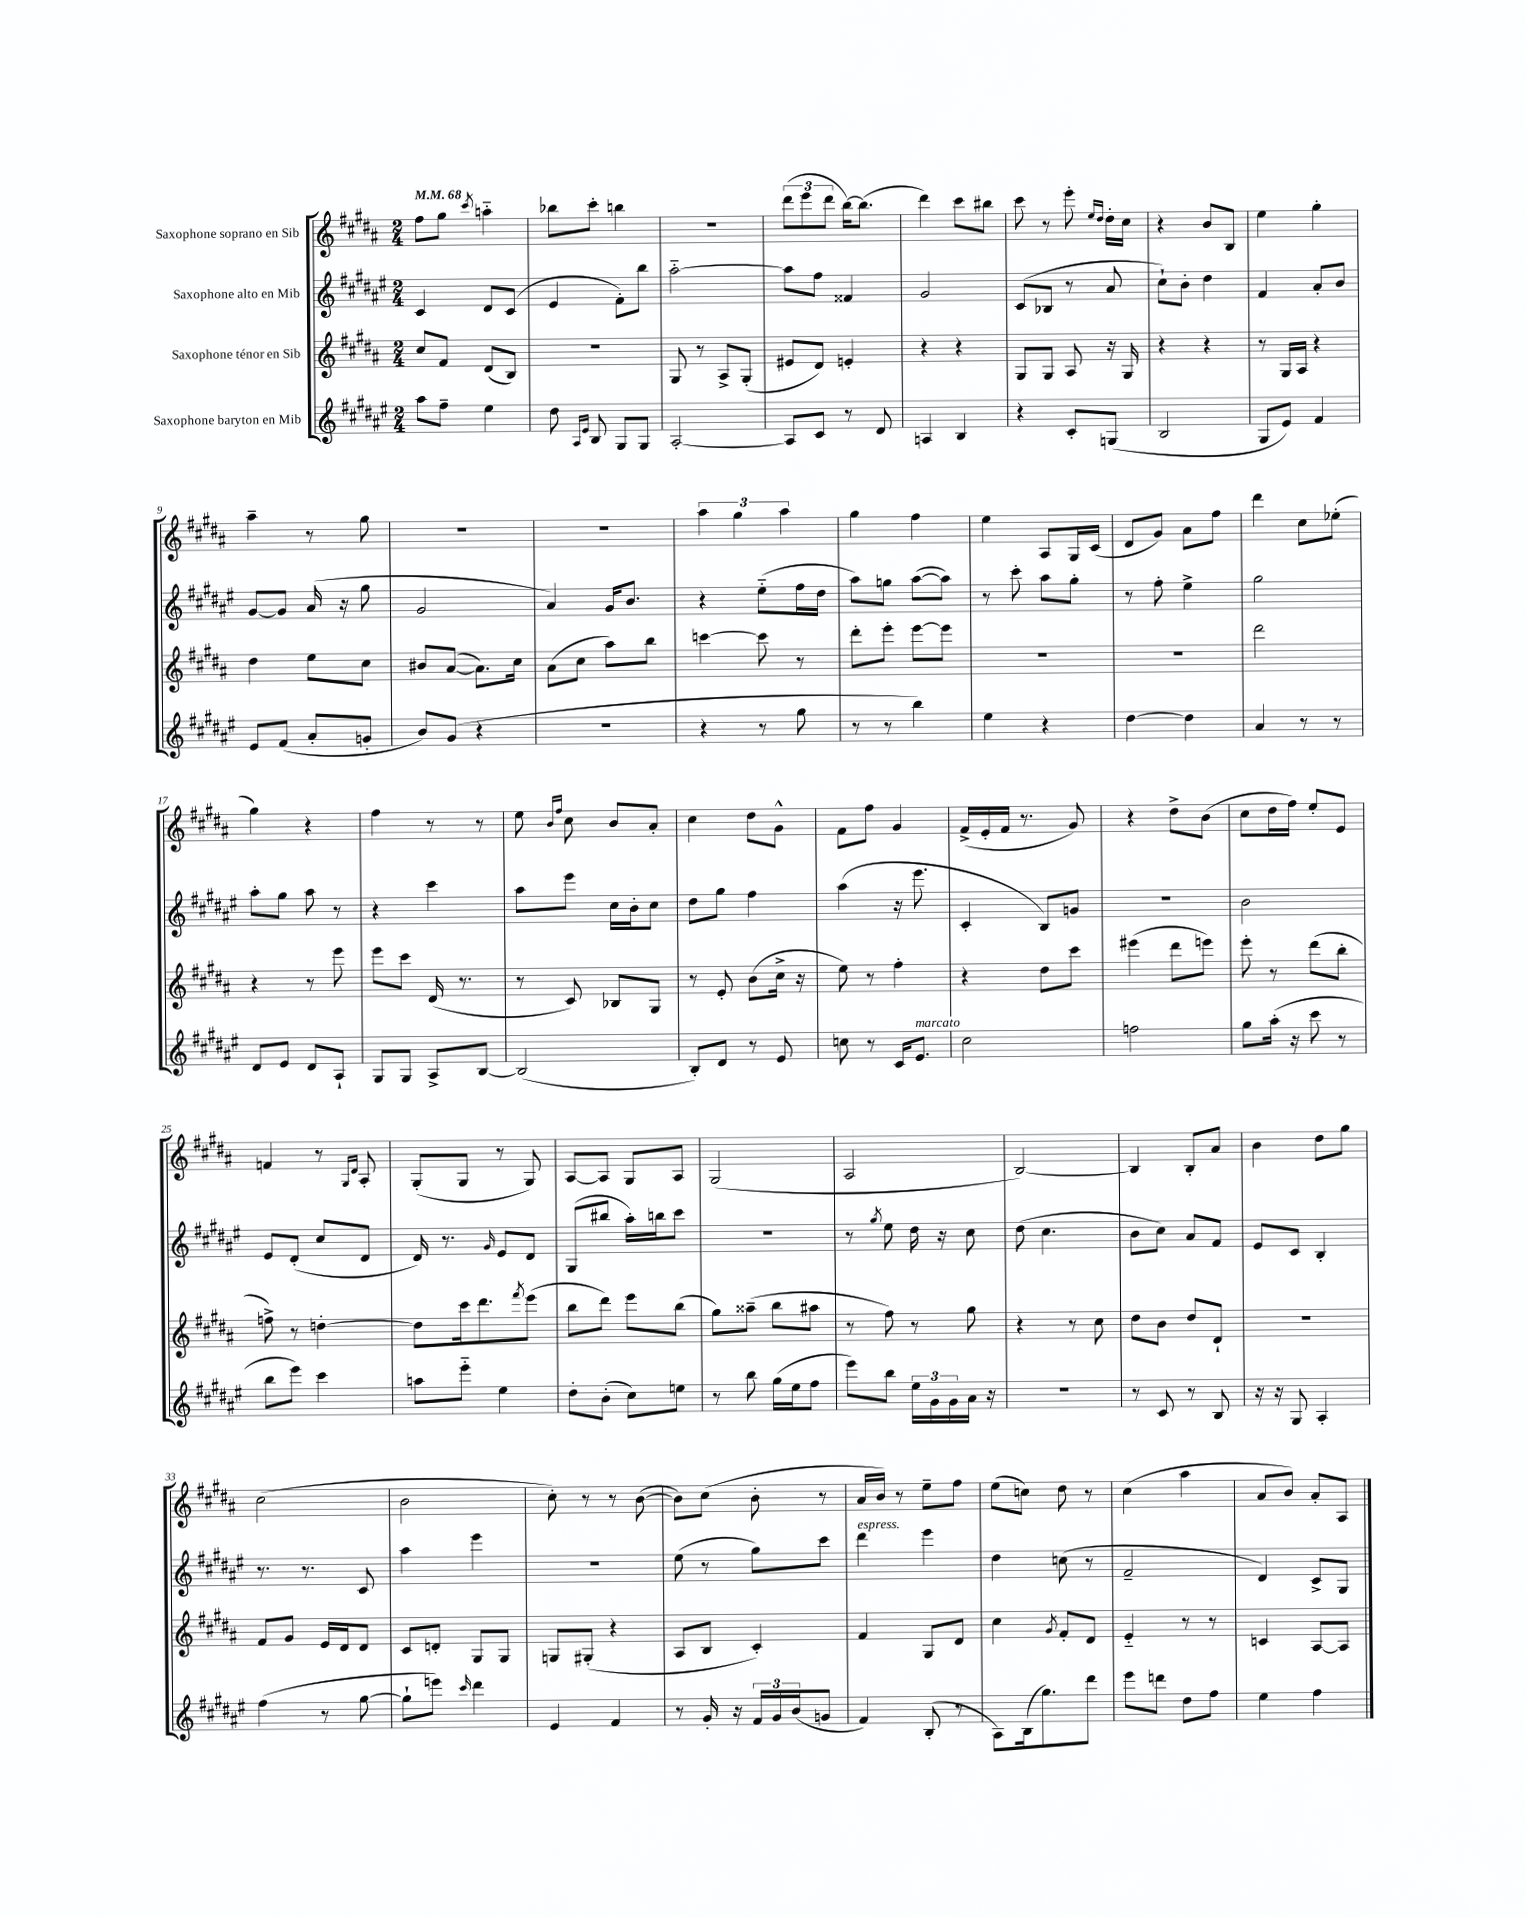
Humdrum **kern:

**kern	**kern	**kern	**kern
*part4	*part3	*part2	*part1
*staff4	*staff3	*staff2	*staff1
*I"Saxophone baryton en Mib	*I"Saxophone ténor en Sib	*I"Saxophone alto en Mib	*I"Saxophone soprano en Sib
*clefG2	*clefG2	*clefG2	*clefG2
*k[f#c#g#d#a#e#]	*k[f#c#g#d#a#]	*k[f#c#g#d#a#e#]	*k[f#c#g#d#a#]
*M2/4	*M2/4	*M2/4	*M2/4
*MM68	*MM68	*MM68	*MM68
=1	=1	=1	=1
8aa#\L	8cc#/L	4c#/	8ff#\L
8ff#~\J	8f#/J	.	8gg#\J
.	.	.	8qccc#/
4ee#\	(8d#/L	8d#/L	4aan\
.	8B/J)	(8c#/J	.
=2	=2	=2	=2
8dd#\	2r	4e#/	8bb-X\L
16qqA#/LL	.	.	.
16qqe#/JJ	.	.	.
8B/	.	.	8ccc#'\J
8G#/L	.	8f#'\L)	4bbn\
8G#/J	.	8bb\J	.
=3	=3	=3	=3
[2A#'/	8G#/	[2aa#\	2r
.	8r	.	.
.	8A#^/L	.	.
.	(8G#'/J	.	.
=4	=4	=4	=4
8A#/L]	8e#X/L	8aa#\L]	(12ddd#\L
.	.	.	12eee\
8c#/J	8d#/J)	8ff#\J	.
.	.	.	12ddd#\J
8r	4en'/	4f##X/	[16bb\KL)
.	.	.	(8.bb\J]
8d#/	.	.	.
=5	=5	=5	=5
4An/	4r	2g#/	4ddd#\)
4B/	4r	.	8ccc#\L
.	.	.	8bb#X\J
=6	=6	=6	=6
4r	8G#/L	(8c#/L	8ccc#\
.	8G#/J	8B-X/J	8r
8c#'/L	8A#/	8r	8eee'\
.	.	.	16qqee/LL
.	.	.	16qqdd#/JJ
(8Gn/J	16r	8a#/	16dd#'\LL
.	16G#/	.	16cc#\JJ
=7	=7	=7	=7
2B/	4r	8cc#`\L)	4r
.	.	8b'\J	.
.	4r	4dd#\	8b/L
.	.	.	8B/J
=8	=8	=8	=8
8G#/L	8r	4f#/	4ee\
8e#/J)	16G#/LL	.	.
.	16A#/JJ	.	.
4f#/	4r	8a#'/L	4gg#'\
.	.	8b/J	.
!!LO:LB:g=z
=9	=9	=9	=9
8e#/L	4dd#\	[8g#/L	4aa#~\
(8f#/J	.	8g#/J]	.
8a#'/L	8ee\L	(16a#/	8r
.	.	16r	.
8gn'/J	8cc#\J	8gg#\	8gg#\
=10	=10	=10	=10
8b/L)	8b#X/L	2g#/	2r
(8g#/J	([8a#/J	.	.
4r	8.a#\L])	.	.
.	16cc#\Jk	.	.
=11	=11	=11	=11
2r	(8a#\L	4a#/)	2r
.	8cc#\J	.	.
.	8aa#\L)	16g#/KL	.
.	.	8.b/J	.
.	8bb\J	.	.
=12	=12	=12	=12
4r	[4cccn\	4r	6aa#\
.	.	.	6gg#\
8r	8ccc\]	(8ee#\L	.
.	.	.	6aa#\
8gg#\	8r	16ff#\L	.
.	.	16dd#\JJ	.
=13	=13	=13	=13
8r	8ddd#'\L	8aa#\L)	4gg#\
8r	8eee'\J	8ggn\J	.
4bb\)	[8eee\L	([8aa#\L	4ff#\
.	8eee\J]	8aa#\J])	.
=14	=14	=14	=14
4ee#\	2r	8r	4ee\
.	.	8ccc#'\	.
4r	.	8aa#\L	8A#/L
.	.	8gg#'\J	16G#/L
.	.	.	(16c#/JJ
=15	=15	=15	=15
[4dd#\	2r	8r	8d#/L
.	.	8ff#'\	8g#/J)
4dd#\]	.	4ee#^\	8a#\L
.	.	.	8ff#\J
=16	=16	=16	=16
4a#/	2ddd#\	2gg#\	4ddd#\
8r	.	.	8cc#\L
8r	.	.	(8ee-X'\J
!!LO:LB:g=z
=17	=17	=17	=17
8d#/L	4r	8aa#'\L	4gg#\)
8e#/J	.	8gg#\J	.
8d#/L	8r	8aa#\	4r
8A#`/J	8eee\	8r	.
=18	=18	=18	=18
8G#/L	8eee\L	4r	4ff#\
8G#/J	8ccc#\J	.	.
8A#^/L	(16d#/	4ccc#\	8r
.	8.r	.	.
[8B/J	.	.	8r
=19	=19	=19	=19
(2B/]	8r	8aa#\L	8ee\
.	.	.	16qqb/LL
.	.	.	16qqff#/JJ
.	8c#/)	8eee#\J	8cc#\
.	8B-X/L	16cc#\LL	8b/L
.	.	16b'\J	.
.	8G#/J	8cc#\J	8a#'/J
=20	=20	=20	=20
8B'/L)	8r	8dd#\L	4cc#\
8d#/J	8e'/	8gg#\J	.
8r	(8b\L	4ff#\	8dd#\L
8e#/	16cc#^\Jk	.	8g#^^\J
.	16r	.	.
=21	=21	=21	=21
8ccn\	8ee\)	(4aa#\	8f#\L
8r	8r	.	8ff#\J
16c#/KL	4ff#'\	16r	4g#/
!LO:TX:a:i:t=marcato	!	!	!
8.e#/J	.	8.eee#\	.
=22	=22	=22	=22
2cc#\	4r	4c#'/	(16f#^/LL
.	.	.	16e'/
.	.	.	16f#/JJ
.	.	.	8.r
.	8dd#\L	8B/L)	.
.	8ccc#\J	8gn/J	8g#/)
=23	=23	=23	=23
2ffn\	(4eee#X\	2r	4r
.	8ddd#\L	.	8dd#^\L
.	8eeen\J)	.	(8b\J
=24	=24	=24	=24
8gg#\L	8eee'\	2b\	8cc#\L
(16aa#'\Jk	8r	.	16dd#\L
16r	.	.	16ff#\JJ)
8ccc#\	(8ddd#\L	.	8ee'/L
8r	8bb'\J	.	8e/J
!!LO:LB:g=z
=25	=25	=25	=25
8bb\L	8ffn^\)	8e#/L	4fn/
8eee#\J)	8r	(8d#'/J	.
4ccc#\	[4ddn'\	8cc#/L	8r
.	.	.	16qqG#/LL
.	.	.	16qqd#/JJ
.	.	8d#/J	8A#'/
=26	=26	=26	=26
8aan\L	8dd\L]	16d#/)	(8G#'/L
.	.	8.r	.
8eee#\J	16ccc#\k	.	8G#/J
.	8.ddd#\	.	.
.	.	16qqg#/	.
4ee#\	.	8e#/L	8r
.	8qfff#/	.	.
.	(8eee\J	8d#/J	8G#/)
=27	=27	=27	=27
8dd#'\L	8bb\L	(8G#/L	[8A#/L
(8b'\J	8ddd#\J)	8bb#X/J	8A#/J]
8cc#\L)	8eee\L	16aa#'\LL)	8G#/L
.	.	16bbn\J	.
8een\J	(8bb\J	8ccc#\J	8A#/J
=28	=28	=28	=28
8r	8gg#\L)	2r	(2G#/
8bb\	(8aa##X~\J	.	.
(16gg#\LL	8bb\L	.	.
16ee#\J	.	.	.
8ff#\J	8aa#X\J	.	.
=29	=29	=29	=29
8eee#\L)	8r	8r	2A#/
.	.	8qgg#/	.
8bb\J	8ff#\)	8ee#\	.
24ee#\LL	8r	16dd#\	.
24g#\	.	.	.
.	.	16r	.
24g#\	.	.	.
16a#\JJ	8gg#\	8cc#\	.
16r	.	.	.
=30	=30	=30	=30
2r	4r	(8dd#\	[2B/)
.	.	4.cc#\	.
.	8r	.	.
.	8cc#\	.	.
=31	=31	=31	=31
8r	8dd#\L	8b\L	4B/]
8c#/	8b\J	8cc#\J)	.
8r	8dd#/L	8a#/L	8B'/L
8B/	8d#`/J	8f#/J	8a#/J
=32	=32	=32	=32
16r	2r	8e#/L	4b\
16r	.	.	.
8G#/	.	8c#/J	.
4A#'/	.	4B'/	8dd#\L
.	.	.	8gg#\J
!!LO:LB:g=z
=33	=33	=33	=33
(4ff#\	8f#/L	8.r	(2cc#\
.	8g#/J	.	.
.	.	8.r	.
8r	16e/LL	.	.
.	16d#/J	.	.
[8gg#\	8d#/J	8c#/	.
=34	=34	=34	=34
8gg#`\L]	8c#/L	4aa#\	2b\
8eeen\J)	8dn'/J	.	.
16qqccc#/	.	.	.
4ddd#\	8G#/L	4eee#\	.
.	8G#/J	.	.
=35	=35	=35	=35
4e#/	8Gn/L	2r	8cc#'\)
.	(8G#X'/J	.	8r
4f#/	4r	.	8r
.	.	.	([8b\
=36	=36	=36	=36
8r	8A#/L	(8ee#\	8b\L])
16g#'/	8B/J	8r	(8cc#\J
16r	.	.	.
24f#/LL	4c#'/)	8gg#\L)	8b'\
24g#/	.	.	.
(24b/J	.	.	.
8gn/J	.	8ccc#\J	8r
=37	=37	=37	=37
!	!	!LO:TX:a:i:t=espress.	!
4f#/)	4f#/	4ddd#\	16a#/LL
.	.	.	16b/JJ)
.	.	.	8r
(8B'/	8G#/L	4eee#\	8ee~\L
8r	8d#/J	.	8ff#\J
=38	=38	=38	=38
8A#\L)	4cc#\	4dd#\	(8ee\L
(16B\k	.	.	8ccn\J)
8.gg#\)	.	.	.
.	8qg#/	.	.
.	8f#'/L	(8ccn\	8dd#\
8ddd#\J	8d#/J	8r	8r
=39	=39	=39	=39
8eee#\L	4e/	2f#~/	(4cc#\
8dddn\J	.	.	.
8dd#\L	8r	.	4aa#\
8ff#\J	8r	.	.
=40	=40	=40	=40
4ee#\	4cn/	4d#/)	8a#/L
.	.	.	8b/J)
4ff#\	[8A#/L	8c#^/L	8a#'/L
.	8A#/J]	8G#/J	8A#/J
==	==	==	==
*-	*-	*-	*-
